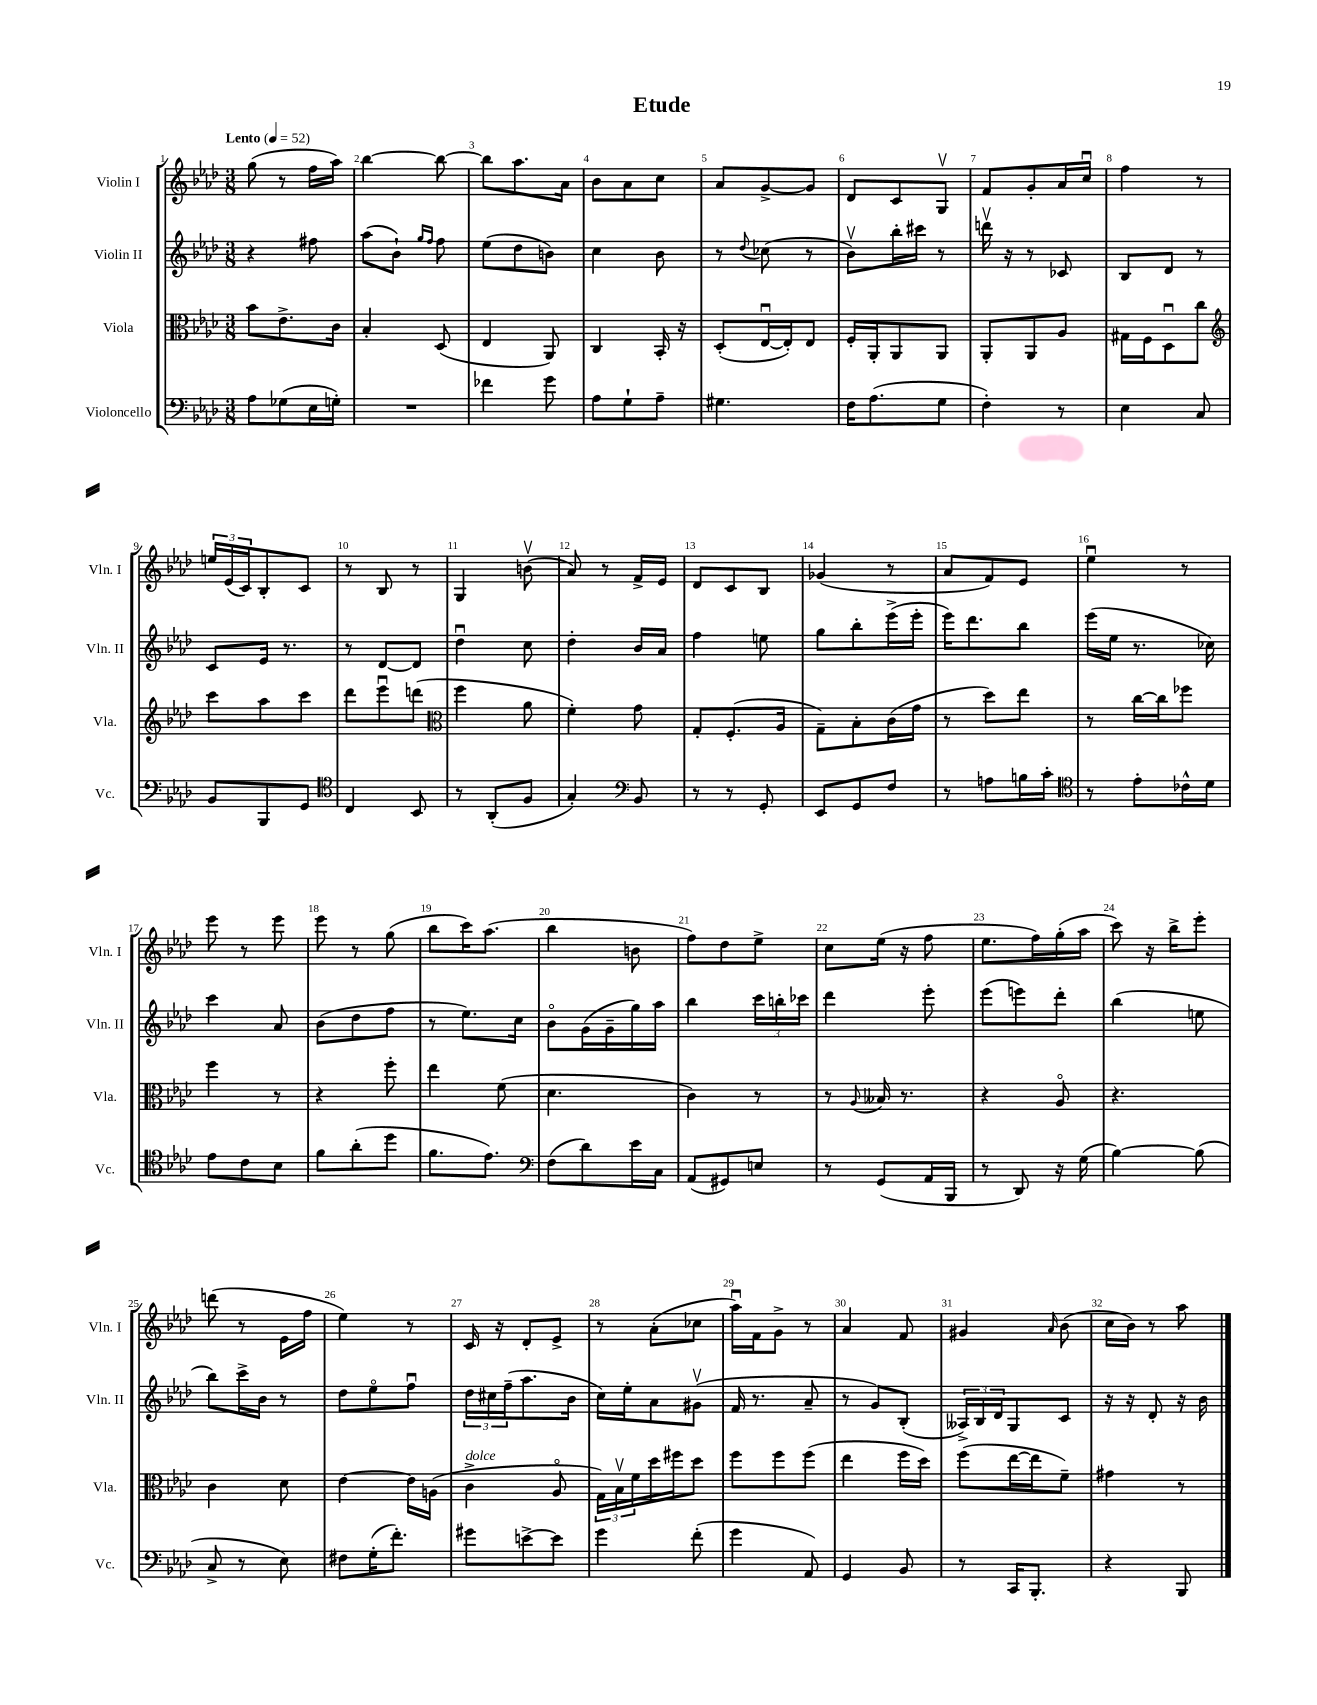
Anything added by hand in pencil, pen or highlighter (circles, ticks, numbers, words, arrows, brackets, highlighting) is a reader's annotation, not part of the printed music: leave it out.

**kern	**kern	**kern	**kern
*staff4	*staff3	*staff2	*staff1
*clefF4	*clefC3	*clefG2	*clefG2
*k[b-e-a-d-]	*k[b-e-a-d-]	*k[b-e-a-d-]	*k[b-e-a-d-]
*M3/8	*M3/8	*M3/8	*M3/8
*MM52	*MM52	*MM52	*MM52
8A-\L	8b-\L	4r	(8gg\
(8G-\	8.e-^\	.	8r
16E-\L	.	8ff#\	16ff\LL
16G'\JJ)	16c\Jk	.	16aa-\JJ)
=	=	=	=
4.r	4B-'/	(8aa-\L	[4bb-\
.	.	8b-`\J)	.
.	.	16qqgg/LL	.
.	.	16qqff/JJ	.
.	(8D-/	8ff\	8bb-\_
=	=	=	=
4f-\	4E-/	(8ee-\L	8bb-\]L
.	.	8dd-\	8.aa-\
8g\	8AA-/)	8b\J)	.
.	.	.	16a-\Jk
=	=	=	=
8A-\L	4C/	4cc\	8b-\L
8G`\	.	.	8a-\
8A-~\J	16BB-'/	8b-\	8cc\J
.	16r	.	.
=	=	=	=
4.G#\	(8D-'/L	8r	8a-/L
.	.	8qqdd-/	.
.	[16E-u/L	(8cc-\	[8g^/
.	16E-'/]J)	.	.
.	8E-/J	8r	8g/]J
=	=	=	=
16F\LK	16F'/LL	8b-v\L)	8d-/L
(8.A-\	16AA-'/J	.	.
.	8AA-/	16bb-'\L	8c/
.	.	16ccc#\JJ	.
8G\J	8AA-/J	8r	8Gv/J
=	=	=	=
4F'\)	8AA-'/L	16dddv\	8f/L
.	.	16r	.
.	8AA-/	8r	8g'/
8r	8A-/J	8c-/	16a-/L
.	.	.	16ccu/JJ
=	=	=	=
4E-\	16G#\LL	8B-/L	4ff\
.	16F\J	.	.
.	8D-u\	8d-/J	.
8C/	8cc\J	8r	8r
=	=	=	=
*	*clefG2	*	*
8BB-/L	8ccc\L	8c/L	24ee/LL
.	.	.	(24e-/
.	.	.	24c/J)
8BBB-/	8aa-\	16e-/Jk	8B-'/
.	.	8.r	.
8GG/J	8ccc\J	.	8c/J
=	=	=	=
*clefC4	*	*	*
4C/	8ddd-\L	8r	8r
.	8eee-u\	[8d-/L	8B-/
8BB-/	(8ddd\J	8d-/]J	8r
=	=	=	=
*	*clefC3	*	*
8r	4ff\	4dd-u\	4G/
(8AA-'/L	.	.	.
8F/J	8a-\	8cc\	(8bv\
=	=	=	=
4G'/)	4f'\)	4dd-'\	8a-/)
.	.	.	8r
*clefF4	*	*	*
8BB-/	8g\	16b-/LL	16f^/LL
.	.	16a-/JJ	16e-/JJ
=	=	=	=
8r	8G'/L	4ff\	8d-/L
8r	(8.F'/	.	8c/
8GG'/	.	8ee\	8B-/J
.	16A-/Jk	.	.
=	=	=	=
8EE-/L	8G~\L)	8gg\L	(4g-/
8GG/	8B-'\	8bb-'\	.
8F/J	(16c\L	(16eee-^\L	8r
.	16g\JJ	16eee-'\JJ	.
=	=	=	=
8r	8r	16eee-\LK)	8a-/L
.	.	8.ddd-\	.
8A\L	8dd-\L)	.	8f/)
16B\L	8ee-\J	8bb-\J	8e-/J
16c'\JJ	.	.	.
=	=	=	=
*clefC4	*	*	*
8r	8r	(16eee-\LL	4ee-u\
.	.	16ee-\JJ	.
8e-'\L	[16cc\LL	8.r	.
.	16cc\]J	.	.
16c-^^\L	8ff-\J	.	8r
16d-\JJ	.	16cc-\)	.
=	=	=	=
8e-\L	4ff\	4ccc\	8eee-\
8c\	.	.	8r
8B-\J	8r	8a-/	8eee-\
=	=	=	=
8f\L	4r	(8b-\L	8eee-\
(8a-'\	.	8dd-\	8r
8dd-\J	8ff'\	8ff\J	(8gg\
=	=	=	=
8.f\L	4ee-\	8r	8bb-\L
.	.	8.ee-\L)	16ccc\K)
8.e-\J)	.	.	(8.aa-\J
.	(8f\	.	.
.	.	16cc\Jk	.
=	=	=	=
*clefF4	*	*	*
(8F\L	4.d-\	8b-o\L	4bb-\
8d-\)	.	(16g\L	.
.	.	16g~\	.
16e-\L	.	16gg\)	8b\
16C\JJ	.	16aa-\JJ	.
=	=	=	=
(8AA-/L	4c\)	4bb-\	8ff\L)
8GG#/)	.	.	8dd-\
8E/J	8r	24ccc\LL	8ee-^\J
.	.	24bb'\	.
.	.	24ccc-\JJ	.
=	=	=	=
8r	8r	4ddd-\	8cc\L
.	8qqA-/	.	.
(8GG/L	16B--/	.	(16ee-\Jk
.	8.r	.	16r
16AA-/L	.	8eee-'\	8ff\
16BBB-/JJ	.	.	.
=	=	=	=
8r	4r	(8eee-\L	8.ee-\L
8DD-/)	.	8eee\)	.
.	.	.	16ff\L)
16r	8A-o/	8ddd-'\J	(16gg'\
(16G\	.	.	16aa-\JJ
=	=	=	=
[4B-\)	4.r	(4bb-\	8ccc\)
.	.	.	16r
.	.	.	16bb-^\LK
(8B-\]	.	8ee\	8eee-'\J
=	=	=	=
8C^/	4c\	8bb-\L)	(8ddd\
8r	.	16ccc^\L	8r
.	.	16b-\JJ	.
8E-\)	8d-\	8r	16e-\LL
.	.	.	16ff\JJ
=	=	=	=
8F#\L	[4e-\	8dd-\L	4ee-\)
(16G'\K	.	8ee-o\	.
8.f'\J)	.	.	.
.	16e-\]LL	8ffu\J	8r
.	(16A\JJ	.	.
=	=	=	=
8g#\L	4c^\	24dd-\LL	16c/
.	.	24cc#\	.
.	.	.	16r
.	.	(24ff~\J	.
[8e^\	.	8.aa-\	8d-'/L
8e\]J	8A-o/	.	8e-^/J
.	.	16b-\Jk	.
=	=	=	=
4g\	24G\LL)	16cc\LL)	8r
.	24B-v\	.	.
.	.	16ee-'\J	.
.	24f\	.	.
.	16dd-\	8a-\	(8a-'\L
.	16ff#\J	.	.
(8f'\	8dd-\J	(8g#v\J	8cc-\J
=	=	=	=
4g\	8ff\L	16f/	16aa-u\LL)
.	.	8.r	16f\J
.	8ff\	.	8g^\J
8AA-/)	(8ff\J	8a-~/	8r
=	=	=	=
4GG/	4ee-\	8r	4a-/
.	.	8g/L)	.
8BB-/	16ff\LL	(8B-'/J	8f/
.	16dd-\JJ)	.	.
=	=	=	=
8r	(8ff\L	24A--^/LL)	4g#/
.	.	24B-/	.
.	.	24d-/J	.
16CC/LK	[16ee-\L	8G/	.
8.BBB-'/J	16ee-\]J	.	.
.	.	.	16qqa-/
.	8f~\J)	8c/J	(8b-\
=	=	=	=
4r	4g#\	16r	16cc\LL
.	.	16r	16b-\JJ)
.	.	8d-'/	8r
8BBB-/	8r	16r	8aa-\
.	.	16b-\	.
==	==	==	==
*-	*-	*-	*-
